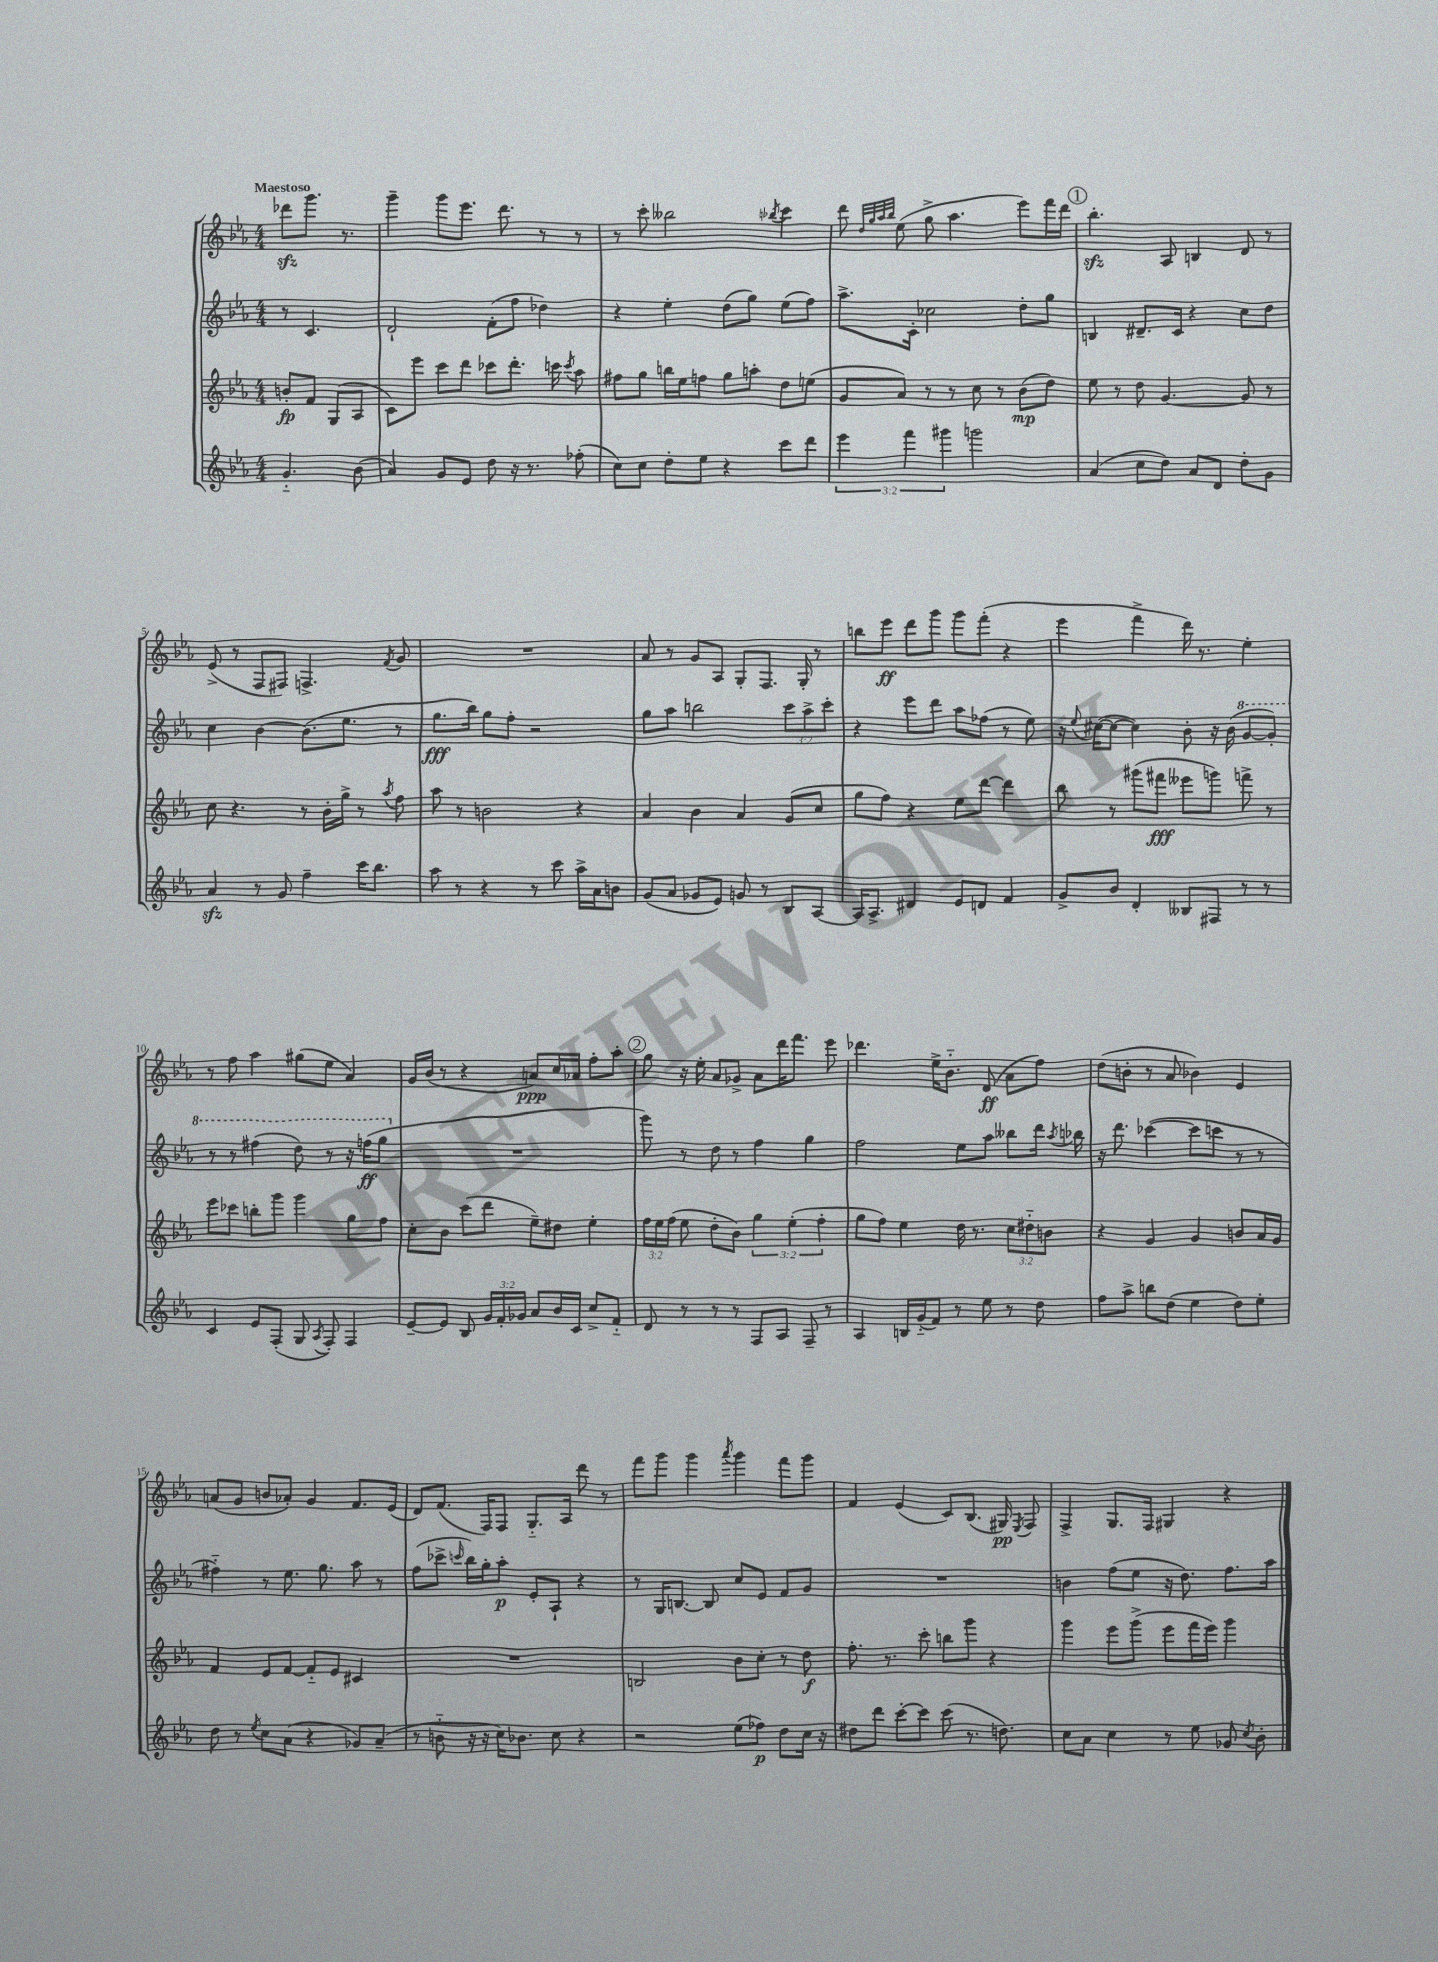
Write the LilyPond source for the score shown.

<<
\new StaffGroup <<
\new Staff = "s0" {
    \clef treble \key ees \major \numericTimeSignature \time 4/4 \partial 2 \tempo "Maestoso"
    \autoBeamOff des'''8[\sfz g'''8.] r8. |
    g'''4-- g'''8[ ees'''8.] d'''8. r8 r8 |
    r8 c'''8-. beses''2 \acciaccatura { bes''8 } c'''4 |
    d'''8 \grace { d''32[ g''32 aes''32 bes''32] } ees''8( g''8-> aes''4. ees'''8[) f'''16 d'''16] |
    \mark \markup { \circle "1" } bes''4.-.\sfz aes8 b4 d'8 r8 |
    ees'8->( r8 f8[ fis8]) f4.-> \acciaccatura { f'8 } g'8 |
    R1 |
    aes'8 r8 g'8[ aes8] g8[-. f8.] g16-. r8 |
    b''8[ ees'''8]\ff d'''8[ g'''8] g'''8[ f'''8]-.( r4 |
    ees'''4 f'''4-> d'''16) r8. ees''4-. |
    r8 f''8 aes''4 gis''8[( ees''8] aes'4) |
    g'16[ bes'16]( r8 r4 a'8[\ppp) c''16 aes'16] f''8[-. aes''8]-. |
    \mark \markup { \circle "2" } g''8 r16 ees''16-. aes'8[ ges'8]-> aes'8[ d'''16 f'''8.] ees'''8 |
    des'''4. ees''16[-> bes'8.]-_ d'8\ff( aes'8[ f''8]) |
    d''8[( b'8]-. r8 aes'8 bes'4) ees'4 |
    a'8[( g'8] b'8[ aes'8]-.) g'4 f'8.[ ees'16]( |
    d'8[) f'8.]( f16[) f8] g8.[-_ aes16] d'''8 r8 |
    f'''8[ g'''8] g'''4 \acciaccatura { aes'''8 } g'''4 f'''8[ g'''8] |
    f'4 ees'4( c'8[) bes8.]( gis16\pp) \acciaccatura { ees8 } f8 |
    f4-> g8.[ f16] gis4 r4 \bar "|." |
}
\new Staff = "s1" {
    \clef treble \key ees \major \numericTimeSignature \time 4/4 \override Staff.TupletNumber.text = #tuplet-number::calc-fraction-text \partial 2
    \autoBeamOff r8 c'4. |
    d'2-! f'8[-.( f''8] des''4) |
    r4 ees''4-. d''8[( g''8]) ees''8[( f''8]) |
    aes''8.[-> c'16]-. ces''2 d''8[-. g''8] |
    \mark \markup { \circle "1" } b4 dis'8.[-- c'16] r4 c''8[ d''8] |
    c''4 bes'4~ bes'8.[( ees''8.] r8 |
    g''8.[\fff bes''16]) g''8[ f''8]-. r2 |
    g''8[ aes''8] b''2 \tuplet 3/2 { c'''8[ aes''8-> c'''8]-. } |
    r4 ees'''8[ d'''8] aes''8[ fes''8]( r8 ees''8) |
    r16 \appoggiatura { ees''8 } cis''16[~( cis''8]~ cis''4) bes'8-. r16 bes'16( \ottava #1 g''8[~ g''8]-.) |
    r8 r8 fis'''4( d'''8) r8 r16 f'''16[\ff( g'''8] \ottava #0 |
    R1 |
    \mark \markup { \circle "2" } g'''8) r8 d''8 r8 f''4 g''4 |
    f''2 ees''8[ aes''8] beses''8[ d'''16] \acciaccatura { aes''8 } bes''16 |
    r16 d'''8. ces'''4~( ces'''8[ c'''8] r8 r8 |
    fis''4-_) r8 ees''8. g''8. aes''8 r8 |
    f''8[( ces'''8]-> \grace { c'''16 } bes''16[) g''16-. aes''8]-.\p ees'8[-. aes8]-! r4 |
    r8 g16[ b8.]~ b8 c''8[ ees'8] f'8[ g'8] |
    R1 |
    b'4 f''8[( ees''8] r16 d''8.) f''8.[ aes''16] \bar "|." |
}
\new Staff = "s2" {
    \clef treble \key ees \major \numericTimeSignature \time 4/4 \override Staff.TupletNumber.text = #tuplet-number::calc-fraction-text \partial 2
    \autoBeamOff b'8[-.\fp f'8] g8[( aes8] |
    c'8[) ees'''8] c'''8[ d'''8] ces'''8[ d'''8.]-. c'''16 \acciaccatura { c'''8 } aes''8 |
    fis''8[ g''8] b''16[ ees''16 f''8] g''8[ a''8]-. d''8[ e''8]( |
    g'8[ aes'8]) r8 r8 c''8 r8 bes'8[\mp( d''8]) |
    \mark \markup { \circle "1" } ees''8 r8 d''8 g'4.~ g'8 r8 |
    c''8 r4. r8 bes'16[-. g''16]-> r8 \acciaccatura { aes''8 } f''8 |
    aes''8 r8 b'2 r4 |
    aes'4 bes'4 aes'4 g'8[( c''8] |
    g''8[ f''8]) r4 ees''8[ d'''8]~ d'''4 |
    bes''8 r8 gis'''8[( fis'''8]\fff eeses'''8[ g'''8]) f'''8-> r8 |
    ees'''8[ ces'''8] b''8[-. g'''8] g'''4 g''8[ f''8] |
    c''8[-. bes'8] c'''8[( d'''8] ees''8[--) dis''8] ees''4-. |
    \mark \markup { \circle "2" } \tuplet 3/2 { f''16[ ees''16 f''16]( } ees''8 d''8[-. bes'8]) \tuplet 3/2 { g''4 ees''4-.( f''4-. } |
    g''8[ f''8]) ees''4 d''16 r8. \tuplet 3/2 { c''8[ dis''8-_ b'8] } |
    r4 g'4 g'4 b'8[ aes'16 g'16] |
    f'4 ees'8[ f'8]~ f'8[-_ ees'8] cis'4 |
    R1 |
    b2 bes'8[ c''8]-. r8 d''8\f |
    f''8.-. r8. c'''8-. b''8[ g'''8] r4 |
    g'''4 ees'''8[ g'''8]->( ees'''8[ f'''16 ees'''16]) g'''4 \bar "|." |
}
\new Staff = "s3" {
    \clef treble \key ees \major \numericTimeSignature \time 4/4 \override Staff.TupletNumber.text = #tuplet-number::calc-fraction-text \partial 2
    \autoBeamOff g'4.-_ bes'8( |
    aes'4) g'8[ ees'8] d''8 r16 r8. fes''8-.( |
    c''8[) c''8] d''8[-. ees''8] r4 c'''8[ d'''8] |
    \tuplet 3/2 { ees'''4 f'''4 gis'''4 } g'''2 |
    \mark \markup { \circle "1" } aes'4( c''8[ d''8]) aes'8[ d'8] d''8[-. g'8] |
    aes'4\sfz r8 g'8 f''4-- c'''16[ bes''8.] |
    aes''8 r8 r4 r8 c'''8 aes''16[-> aes'16 b'8] |
    g'8[( aes'8] ges'8[ ees'8]) g'8 r8 bes8[ aes8]~ |
    aes16[ aes8.]-> dis'4 ees'8[ d'8] f'4 |
    g'8[-> bes'8] d'4-. beses8[ fis8] r8 r8 |
    c'4 ees'8[ f8]-.( g8 \acciaccatura { aes8 } f8-.) f4 |
    ees'8[~-- ees'8] bes8 \tuplet 3/2 { g'16[ f'16-. ges'16] } aes'8[ bes'16 c'16] c''8[-> f'8]-_ |
    \mark \markup { \circle "2" } d'8 r8 r8 r8 f8[ aes8] f8-- r8 |
    aes4 b16[ g'16-_( f'8]) r8 ees''8 r8 d''8 |
    f''8[ aes''8]-> b''8[ d''8]( ees''4 d''8[) ees''8]-. |
    d''8 r8 \acciaccatura { ees''8 } c''8[ aes'8]( r4 ges'8[) aes'8]--( |
    r8 b'8-_ r16 r16 c''16[) bes'8.] c''8 r4 |
    r2 ees''8[( fes''8]\p) d''8[ c''16] r16 |
    dis''8[ d'''8] c'''8[~-. c'''8] c'''8( r8. d''8.) |
    c''8[ aes'8] c''4 r8 ees''8 ges'8 \acciaccatura { c''8 } bes'8-. \bar "|." |
}
>>
>>
